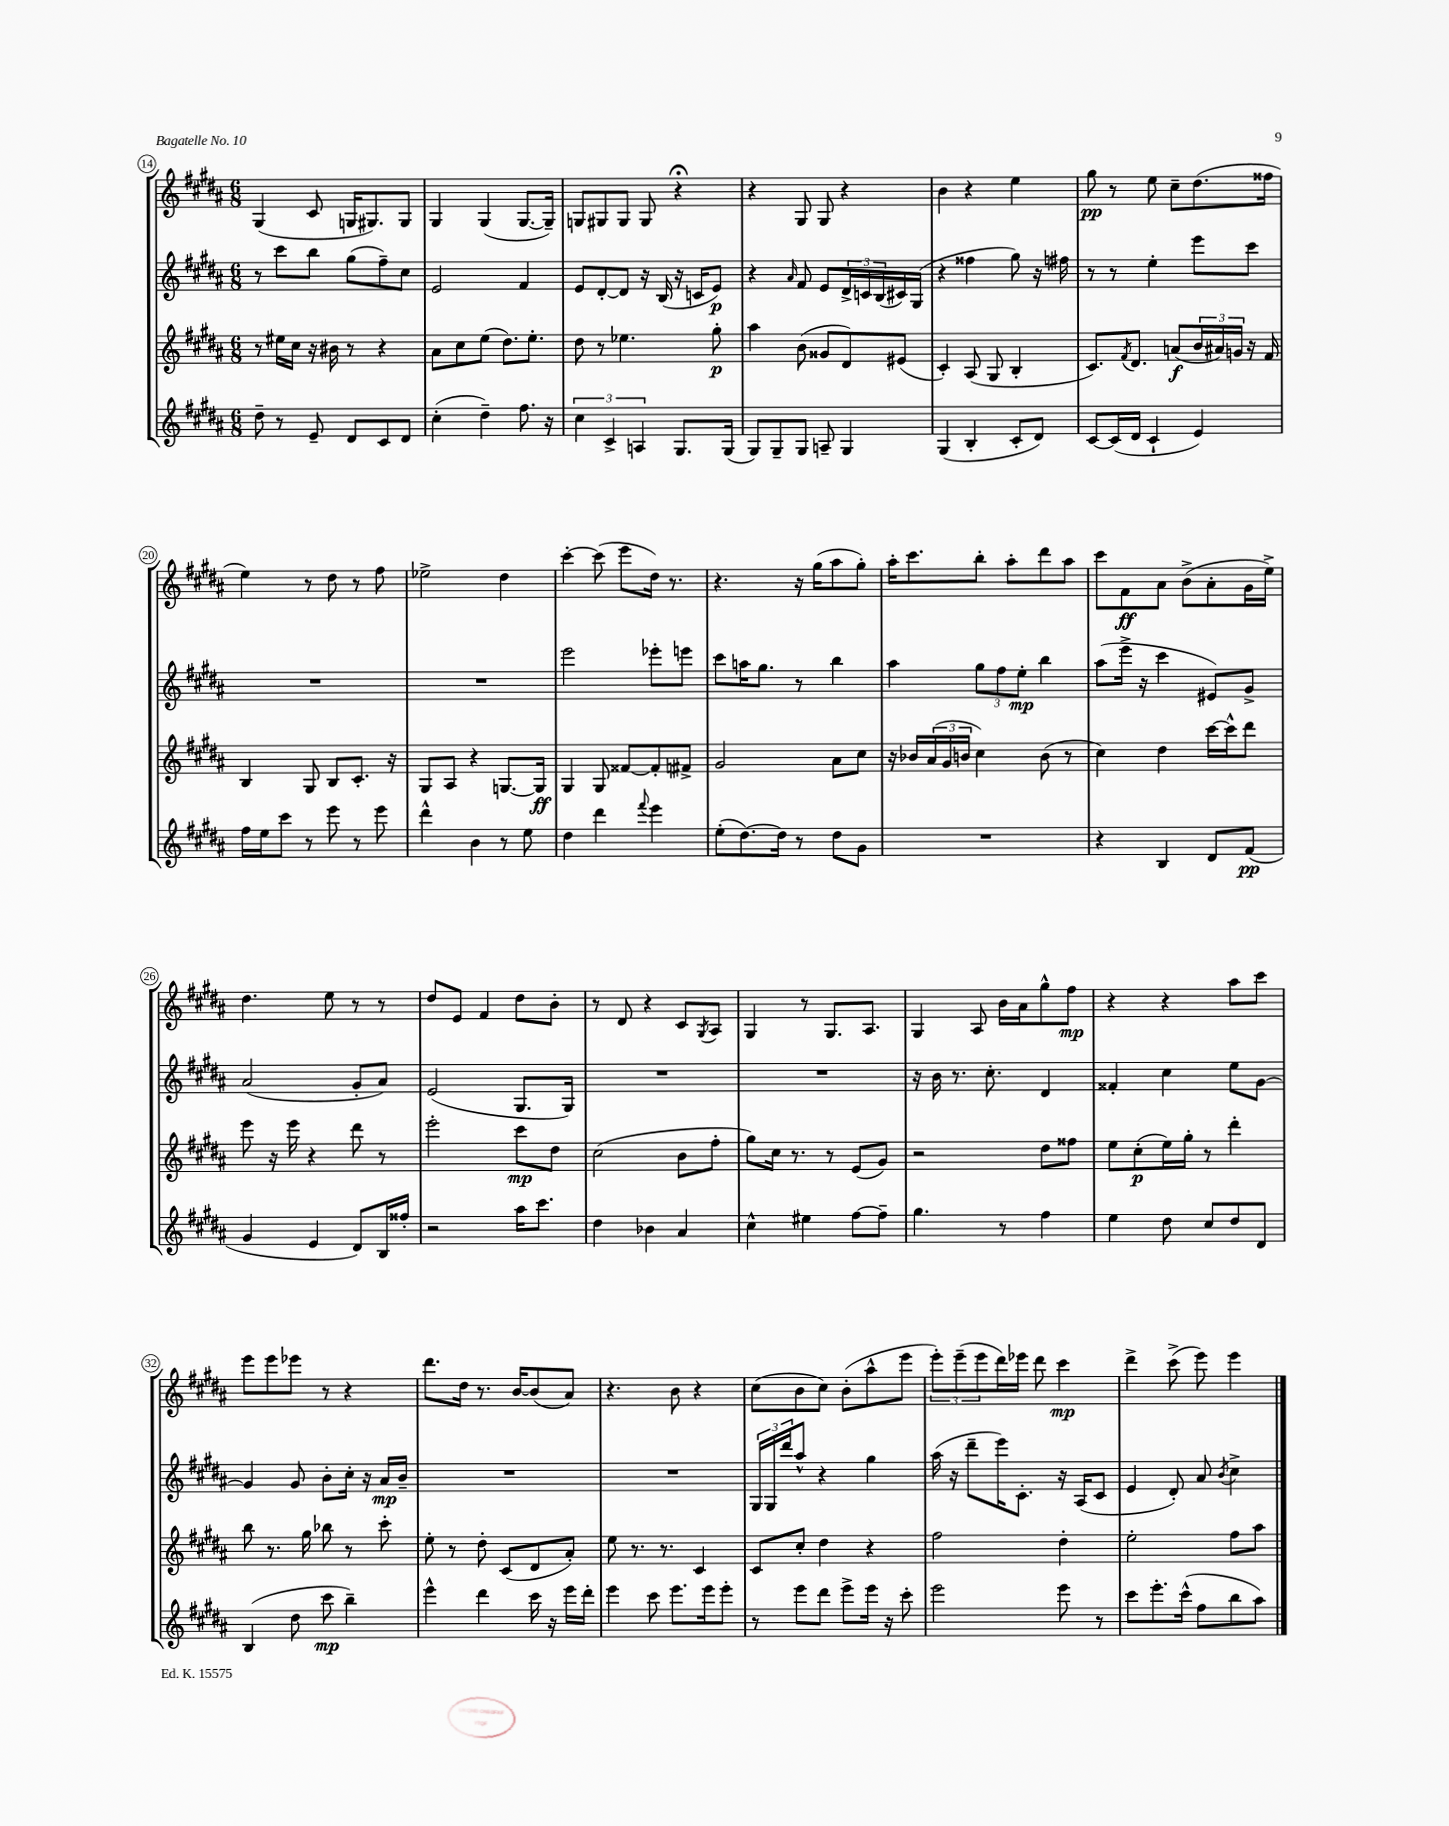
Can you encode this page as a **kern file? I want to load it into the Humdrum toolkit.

**kern	**kern	**kern	**kern
*staff4	*staff3	*staff2	*staff1
*clefG2	*clefG2	*clefG2	*clefG2
*k[f#c#g#d#a#]	*k[f#c#g#d#a#]	*k[f#c#g#d#a#]	*k[f#c#g#d#a#]
*M6/8	*M6/8	*M6/8	*M6/8
8dd#~	8r	8r	(4G#
8r	16ee#	8ccc#	.
.	16cc#	.	.
8e~	16r	8bb	8c#
.	16b#	.	.
8d#	8r	(8gg#	16G
.	.	.	8.G#)
8c#	4r	8ff#~)	.
8d#	.	8cc#	8G#
=	=	=	=
(4cc#'	8a#	2e	4G#
.	8cc#	.	.
4dd#~)	(8ee	.	(4G#
.	8.dd#)	.	.
8.ff#	.	4f#	[8.G#
.	8.ee'	.	.
16r	.	.	16G#~])
=	=	=	=
6cc#	8dd#	8e	8G
.	8r	[8d#'	8G#
6c#^	.	.	.
.	4.ee-	8d#]	8G#
6A	.	.	.
.	.	16r	8G#
.	.	(16B	.
8.G#	.	16r	4r;
.	.	16c	.
.	8gg#'	8e)	.
(16G#	.	.	.
=	=	=	=
8G#)	4aa#	4r	4r
8G#~	.	.	.
.	.	16qqa#	.
8G#	(8b	8f#	8G#
8A~	8g##	8e	8G#
4G#	8d#)	24d#^	4r
.	.	24c	.
.	.	(24B	.
.	(8e#	16c#)	.
.	.	(16G#	.
=	=	=	=
(4G#	4c#')	4r	4b
4B'	(8A#	4ff##	4r
.	8G#	.	.
8c#'	4B'	8gg#)	4ee
8d#)	.	16r	.
.	.	16ff#	.
=	=	=	=
[8c#	8.c#)	8r	8gg#
(16c#]	.	8r	8r
.	8qf#	.	.
16d#	8.d#	.	.
4c#`	.	4ee'	8ee
.	(8a	.	8cc#~
4e)	24b	8eee	(8.dd#
.	24a#)	.	.
.	24g	.	.
.	16r	8ccc#	.
.	16f#	.	16ff##
=	=	=	=
16ff#	4B	2.r	4ee)
16ee	.	.	.
8ccc#	.	.	.
8r	8G#	.	8r
8eee	8B	.	8dd#
8r	8.c#'	.	8r
8eee	.	.	8ff#
.	16r	.	.
=	=	=	=
4ddd#^^	8G#	2.r	2ee-^
.	8A#	.	.
4b	4r	.	.
8r	[8.G	.	4dd#
8ee	.	.	.
.	16G]	.	.
=	=	=	=
4dd#	4G#	2eee	[4ccc#'
4ddd#	8G#	.	(8ccc#]
.	[8f##	.	8eee
8qqfff#	.	.	.
4eee	8f##']	8eee-'	16dd#)
.	.	.	8.r
.	8f#^	8eee	.
=	=	=	=
(8ee'	2g#	8ccc#	4.r
[8.dd#)	.	16aa	.
.	.	8.gg#	.
16dd#]	.	.	.
8r	.	8r	16r
.	.	.	(16gg#
8dd#	8a#	4bb	8aa#
8g#	8cc#	.	8gg#')
=	=	=	=
2.r	16r	4aa#	16aa#'
.	16b-	.	8.ccc#
.	(24a#	.	.
.	24g#	.	.
.	24b	.	.
.	4cc#)	12gg#	8bb'
.	.	12ff#	.
.	.	.	8aa#'
.	.	12ee'	.
.	(8b	4bb	8ddd#
.	8r	.	8aa#
=	=	=	=
4r	4cc#)	(8aa#	8ccc#
.	.	16eee^	8f#
.	.	16r	.
4B	4dd#	4ccc#	8a#
.	.	.	(8b^
8d#	[16ccc#	8e#)	8a#'
.	16ccc#^^]	.	.
(8f#	8ddd#	8g#^	16g#
.	.	.	16ee^)
=	=	=	=
4g#	8eee	(2a#	4.dd#
.	16r	.	.
.	16eee	.	.
4e	4r	.	.
.	.	.	8ee
8d#)	8ddd#	8g#'	8r
16B	8r	8a#)	8r
16ff##'	.	.	.
=	=	=	=
2r	2eee'	(2e	8dd#
.	.	.	8e
.	.	.	4f#
16aa#	8ccc#	8.G#	8dd#
8.ccc#	.	.	.
.	8dd#	.	8b'
.	.	16G#)	.
=	=	=	=
4dd#	(2cc#	2.r	8r
.	.	.	8d#
4b-	.	.	4r
4a#	8b	.	8c#
.	.	.	8qG#
.	8ff#'	.	8A#
=	=	=	=
4cc#^^	8gg#)	2.r	4G#
.	16cc#	.	.
.	8.r	.	.
4ee#	.	.	8r
.	8r	.	8.G#
[8ff#	(8e	.	.
.	.	.	8.A#
8ff#~]	8g#)	.	.
=	=	=	=
4.gg#	2r	16r	4G#
.	.	16b	.
.	.	8.r	.
.	.	.	8A#
.	.	8.cc#'	.
8r	.	.	16b
.	.	.	16a#
4ff#	8dd#	4d#	8gg#^^
.	8ff##	.	8ff#
=	=	=	=
4ee	8ee	4f##'	4r
.	(8cc#'	.	.
8dd#	16ee)	4cc#	4r
.	16gg#'	.	.
8cc#	8r	.	.
8dd#	4ddd#'	8ee	8aa#
8d#	.	[8g#	8ccc#
=	=	=	=
(4B	8bb	4g#]	8eee
.	8.r	.	8eee
8dd#	.	8g#	8eee-
.	16gg#	.	.
8ccc#	8bb-	8b'	8r
4bb~)	8r	16cc#'	4r
.	.	16r	.
.	8ccc#'	16a#	.
.	.	16b~	.
=	=	=	=
4eee^^	8ee'	2.r	8.ddd#
.	8r	.	.
.	.	.	16dd#
4ddd#	8dd#'	.	8.r
.	(8c#	.	.
.	.	.	[16b
16ccc#	8d#	.	(8b]
16r	.	.	.
16eee	8a#')	.	8a#)
16ddd#'	.	.	.
=	=	=	=
4eee	8ee	2.r	4.r
.	8.r	.	.
8ccc#	.	.	.
.	8.r	.	.
8.eee	.	.	8b
.	4c#	.	4r
16eee	.	.	.
8eee'	.	.	.
=	=	=	=
8r	8c#	24G#	(8cc#
.	.	24G#	.
.	.	24ddd#	.
8eee	8cc#'	8aa#^^	8b
8ddd#	4dd#	4r	8cc#)
8eee^	.	.	(8b'
16eee	4r	4gg#	8aa#^^
16r	.	.	.
8ccc#'	.	.	8eee
=	=	=	=
2eee	2ff#	(16aa#	12eee')
.	.	16r	.
.	.	.	(12eee~
.	.	8ddd#~	.
.	.	.	12eee
.	.	16eee)	16ddd#)
.	.	8.c#'	16eee-
.	.	.	8ddd#
8eee	4dd#'	16r	4ccc#
.	.	(16A#	.
8r	.	8c#	.
=	=	=	=
8ccc#	2ee'	4e	4ddd#^
8.eee'	.	.	.
.	.	8d#')	(8ccc#^
(16ccc#^^	.	.	.
8ff#	.	8a#	8eee)
.	.	8qb	.
8bb	8ff#	4cc#^	4eee
8aa#)	8aa#	.	.
==	==	==	==
*-	*-	*-	*-
